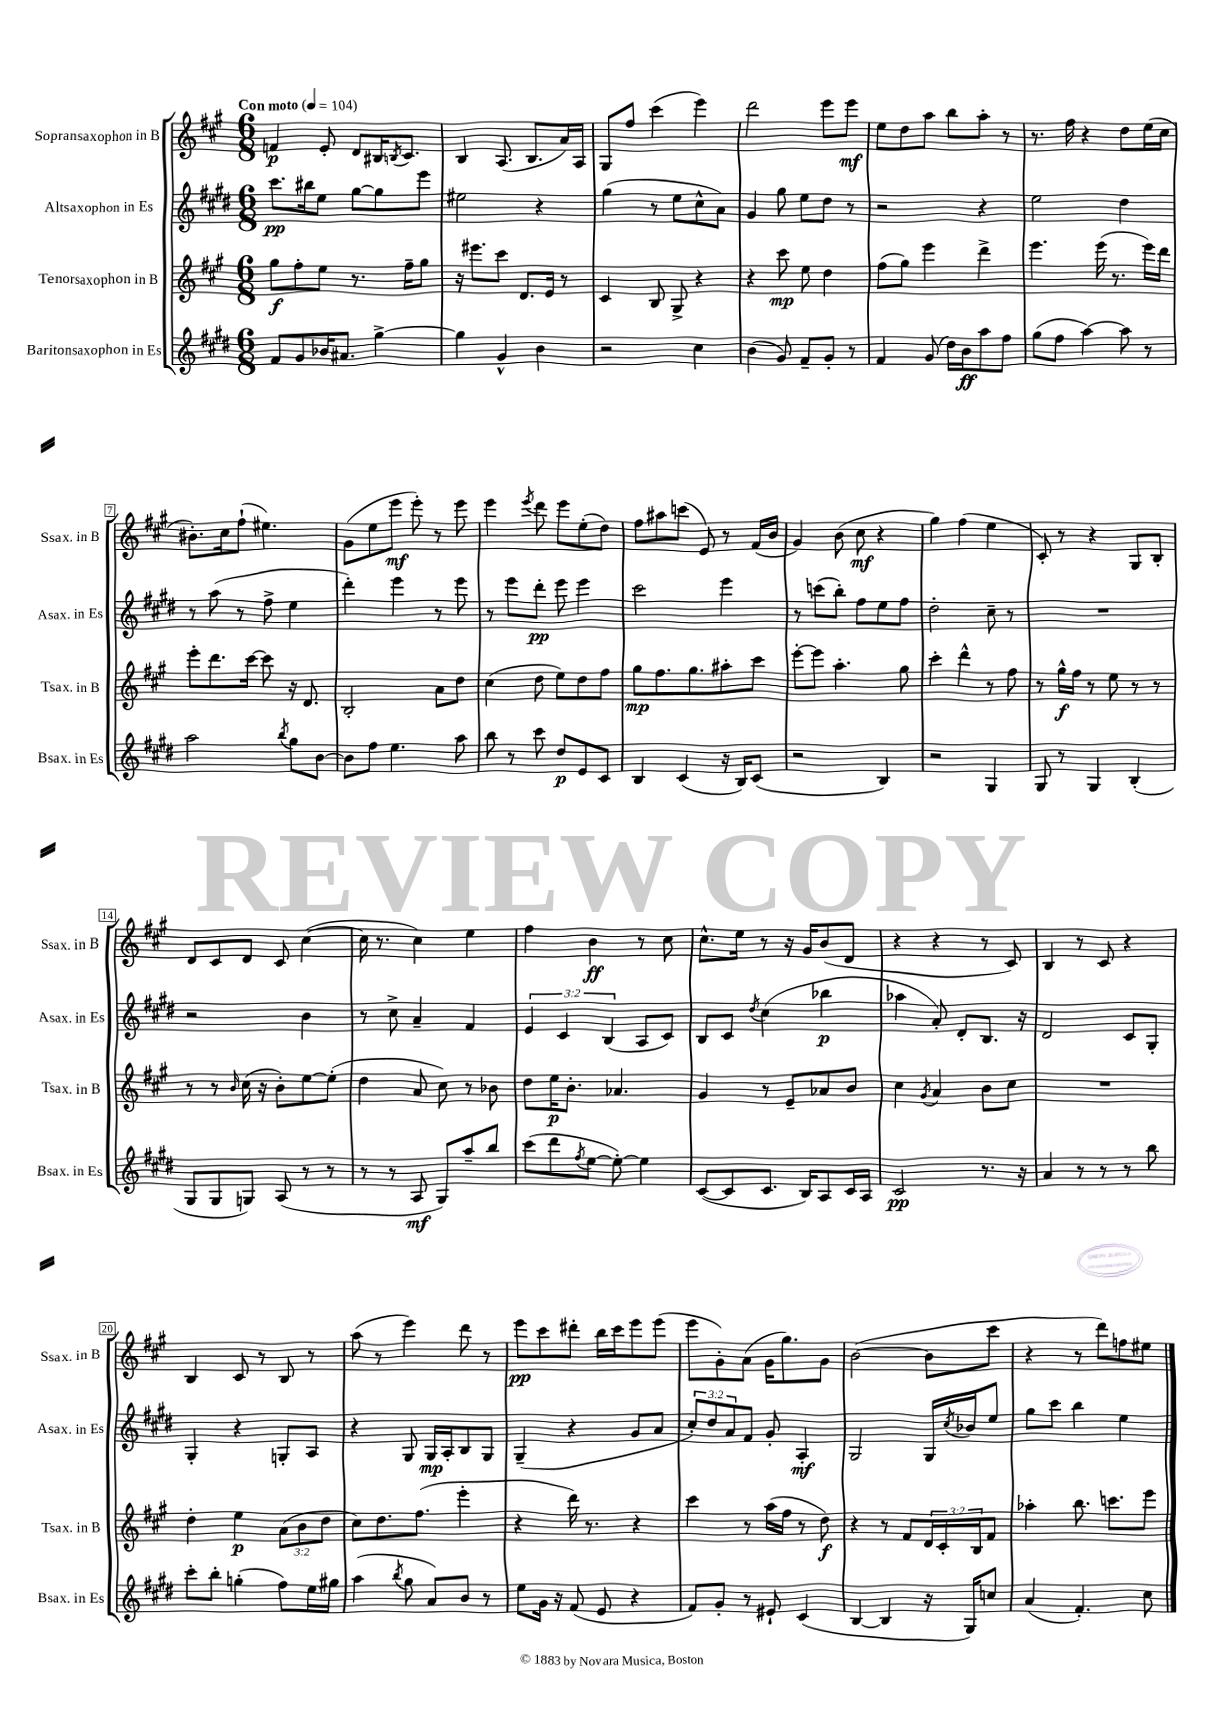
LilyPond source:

<<
\new StaffGroup <<
\new Staff = "s0" \with { instrumentName = "Sopransaxophon in B" shortInstrumentName = "Ssax. in B" } {
    \clef treble \key a \major \numericTimeSignature \time 6/8 \tempo "Con moto" 4 = 104
    f'4\p e'8-. d'8 bis16 \acciaccatura { b8 } cis'8. |
    b4 a8.( b8. a'16) a16 |
    gis8 fis''8 cis'''4( e'''4) |
    d'''2 e'''8 e'''8\mf |
    e''8 d''8 a''8 b''8 a''8-. r8 |
    r8. fis''16 r4 d''8 e''16( cis''16 |
    bis'8.-.) cis''16 fis''8-!( eis''4.) |
    gis'8( e''8 e'''8\mf e'''8-.) r8 e'''8 |
    e'''4 \acciaccatura { e'''8 } d'''8 e'''8 e''8-.( d''8) |
    fis''8 ais''8 c'''8( e'8) r8 fis'16( b'16 |
    gis'4) b'8( cis''8\mf r4 |
    gis''4) fis''4( e''4 |
    cis'8-.) r8 r4 gis8 b8-. |
    d'8 cis'8 d'8 cis'8 cis''4~( |
    cis''16 r8. cis''4) e''4 |
    fis''4 b'4\ff r8 cis''8 |
    cis''8.-^ e''16 r8 r16 gis'16 b'8( d'8 |
    r4 r4 r8 cis'8) |
    b4 r8 cis'8 r4 |
    b4 cis'8 r8 b8 r8 |
    a''8( r8 e'''4) d'''8 r8 |
    e'''8\pp cis'''8 dis'''8-. b''16 cis'''16 e'''8 e'''8( |
    e'''8 gis'8-.) a'8( gis'16 gis''8.) gis'8 |
    b'2~( b'8 cis'''8 |
    r4 r8 d'''8) f''8 eis''8 \bar "|." |
}
\new Staff = "s1" \with { instrumentName = "Altsaxophon in Es" shortInstrumentName = "Asax. in Es" } {
    \clef treble \key e \major \numericTimeSignature \time 6/8 \override Staff.TupletNumber.text = #tuplet-number::calc-fraction-text
    cis'''8.\pp bis''16 e''8 gis''8~ gis''8 e'''8 |
    eis''2 r4 |
    gis''4( r8 e''8 cis''8-^ a'8) |
    gis'4 gis''8 e''8 dis''8 r8 |
    r2 r4 |
    e''2 dis''4 |
    r8 a''8( r8 fis''8-> e''4 |
    dis'''4-.) e'''4 r8 e'''8 |
    r8 e'''8 dis'''8-.\pp e'''8 e'''4 |
    cis'''2 e'''4 |
    r8 c'''8( b''8-.) fis''8 e''8 fis''8 |
    dis''2-. cis''8-- r8 |
    R2. |
    r2 b'4 |
    r8 cis''8-> a'4-- fis'4 |
    \tuplet 3/2 { e'4 cis'4 b4( } a8 cis'8) |
    b8 cis'8 \acciaccatura { dis''8 } cis''4( bes''4\p |
    aes''4 a'8-.) dis'8-. b8. r16 |
    dis'2 cis'8 gis8-. |
    gis4-. r4 g8-. a8 |
    r4 gis8 gis16\mp a16-. b8 gis8 |
    gis4--( r4 gis'8 a'8 |
    \tuplet 3/2 { cis''8-.) dis''8 a'8 } fis'8 gis'8-. a4-.\mf |
    gis2 gis16 \acciaccatura { cis''8 } bes'16 e''8 |
    gis''8 cis'''8 b''4 e''4 \bar "|." |
}
\new Staff = "s2" \with { instrumentName = "Tenorsaxophon in B" shortInstrumentName = "Tsax. in B" } {
    \clef treble \key a \major \numericTimeSignature \time 6/8 \override Staff.TupletNumber.text = #tuplet-number::calc-fraction-text
    gis''8\f fis''8-. e''8 r8. fis''16-- gis''8 |
    r16 eis'''8. cis'''8 d'8. e'16 r8 |
    cis'4 b8 gis8-> r4 |
    r4 cis'''8\mp e''8 d''4 |
    fis''8( gis''8) e'''4 d'''4-> |
    e'''4. e'''16( r8. e'''16) d'''16 |
    e'''8-. d'''8. cis'''16~ cis'''8 r16 d'8. |
    b2-. a'8 d''8 |
    cis''4( d''8 e''8) d''8 fis''8 |
    gis''8\mp fis''8. gis''8. ais''8-. cis'''8 |
    e'''8~-. e'''8 a''4.-. gis''8 |
    cis'''4-. d'''4-^ r8 fis''8 |
    r8 gis''16-^\f fis''16 r8 e''8 r8 r8 |
    r8 r8 \grace { b'16 } cis''16( r16 b'8-.) e''8~ e''8-.( |
    d''4 a'8 cis''8) r8 bes'8 |
    d''8 e''16\p b'8.-. aes'4. |
    gis'4 r8 e'8-- aes'8 b'8 |
    cis''4 \acciaccatura { gis'8 } a'4 b'8 cis''8 |
    R2. |
    d''4-. e''4\p \tuplet 3/2 { a'8( b'8 d''8 } |
    cis''8) d''8. fis''8.( e'''4-. |
    r4 d'''16) r8. r4 |
    cis'''4 r8 a''16( fis''16 r8 d''8\f) |
    r4 r8 fis'8 \tuplet 3/2 { d'16 cis'16-. b16 } fis'8 |
    aes''4-. b''8. c'''8. e'''8 \bar "|." |
}
\new Staff = "s3" \with { instrumentName = "Baritonsaxophon in Es" shortInstrumentName = "Bsax. in Es" } {
    \clef treble \key e \major \numericTimeSignature \time 6/8
    fis'8 gis'8 bes'16 ais'8. gis''4~-> |
    gis''4 gis'4-^ b'4 |
    r2 cis''4 |
    b'4( gis'8) fis'8-- gis'8-. r8 |
    fis'4 gis'8( dis''16) b'16\ff a''8 fis''8 |
    gis''8( fis''8 a''4~) a''8 r8 |
    a''2 \acciaccatura { b''8 } gis''8 b'8~ |
    b'8 fis''8 e''4. a''8 |
    b''8 r8 cis'''8 dis''8\p e'8 cis'8 |
    b4 cis'4( r16 b16) cis'8( |
    r2 b4) |
    r2 gis4 |
    gis8 r8 gis4 b4-.( |
    gis8 gis8 g8) a8( r8 r8 |
    r8 r8 a8\mf gis8) a''8-- b''8 |
    cis'''8( dis'''8 \acciaccatura { fis''8 } e''8~ e''8~-.) e''4 |
    cis'8~( cis'8 cis'8. b16) a8 cis'16 a16 |
    cis'2\pp r8. r16 |
    a'4 r8 r8 r8 b''8 |
    cis'''8-. b''8-. g''4-.( fis''8) e''16 gis''16 |
    a''4( \acciaccatura { b''8 } gis''8 a'8) b'8 r8 |
    e''8 gis'16 r16 fis'8( e'8 r4 |
    fis'8) gis'8-. r8 eis'8-! cis'4( |
    b4~ b4 r16 gis16) c''8 |
    a'4( fis'4.-.) cis''8 \bar "|." |
}
>>
>>
\layout { \context { \Score \override BarNumber.stencil = #(make-stencil-boxer 0.1 0.3 ly:text-interface::print) } }
